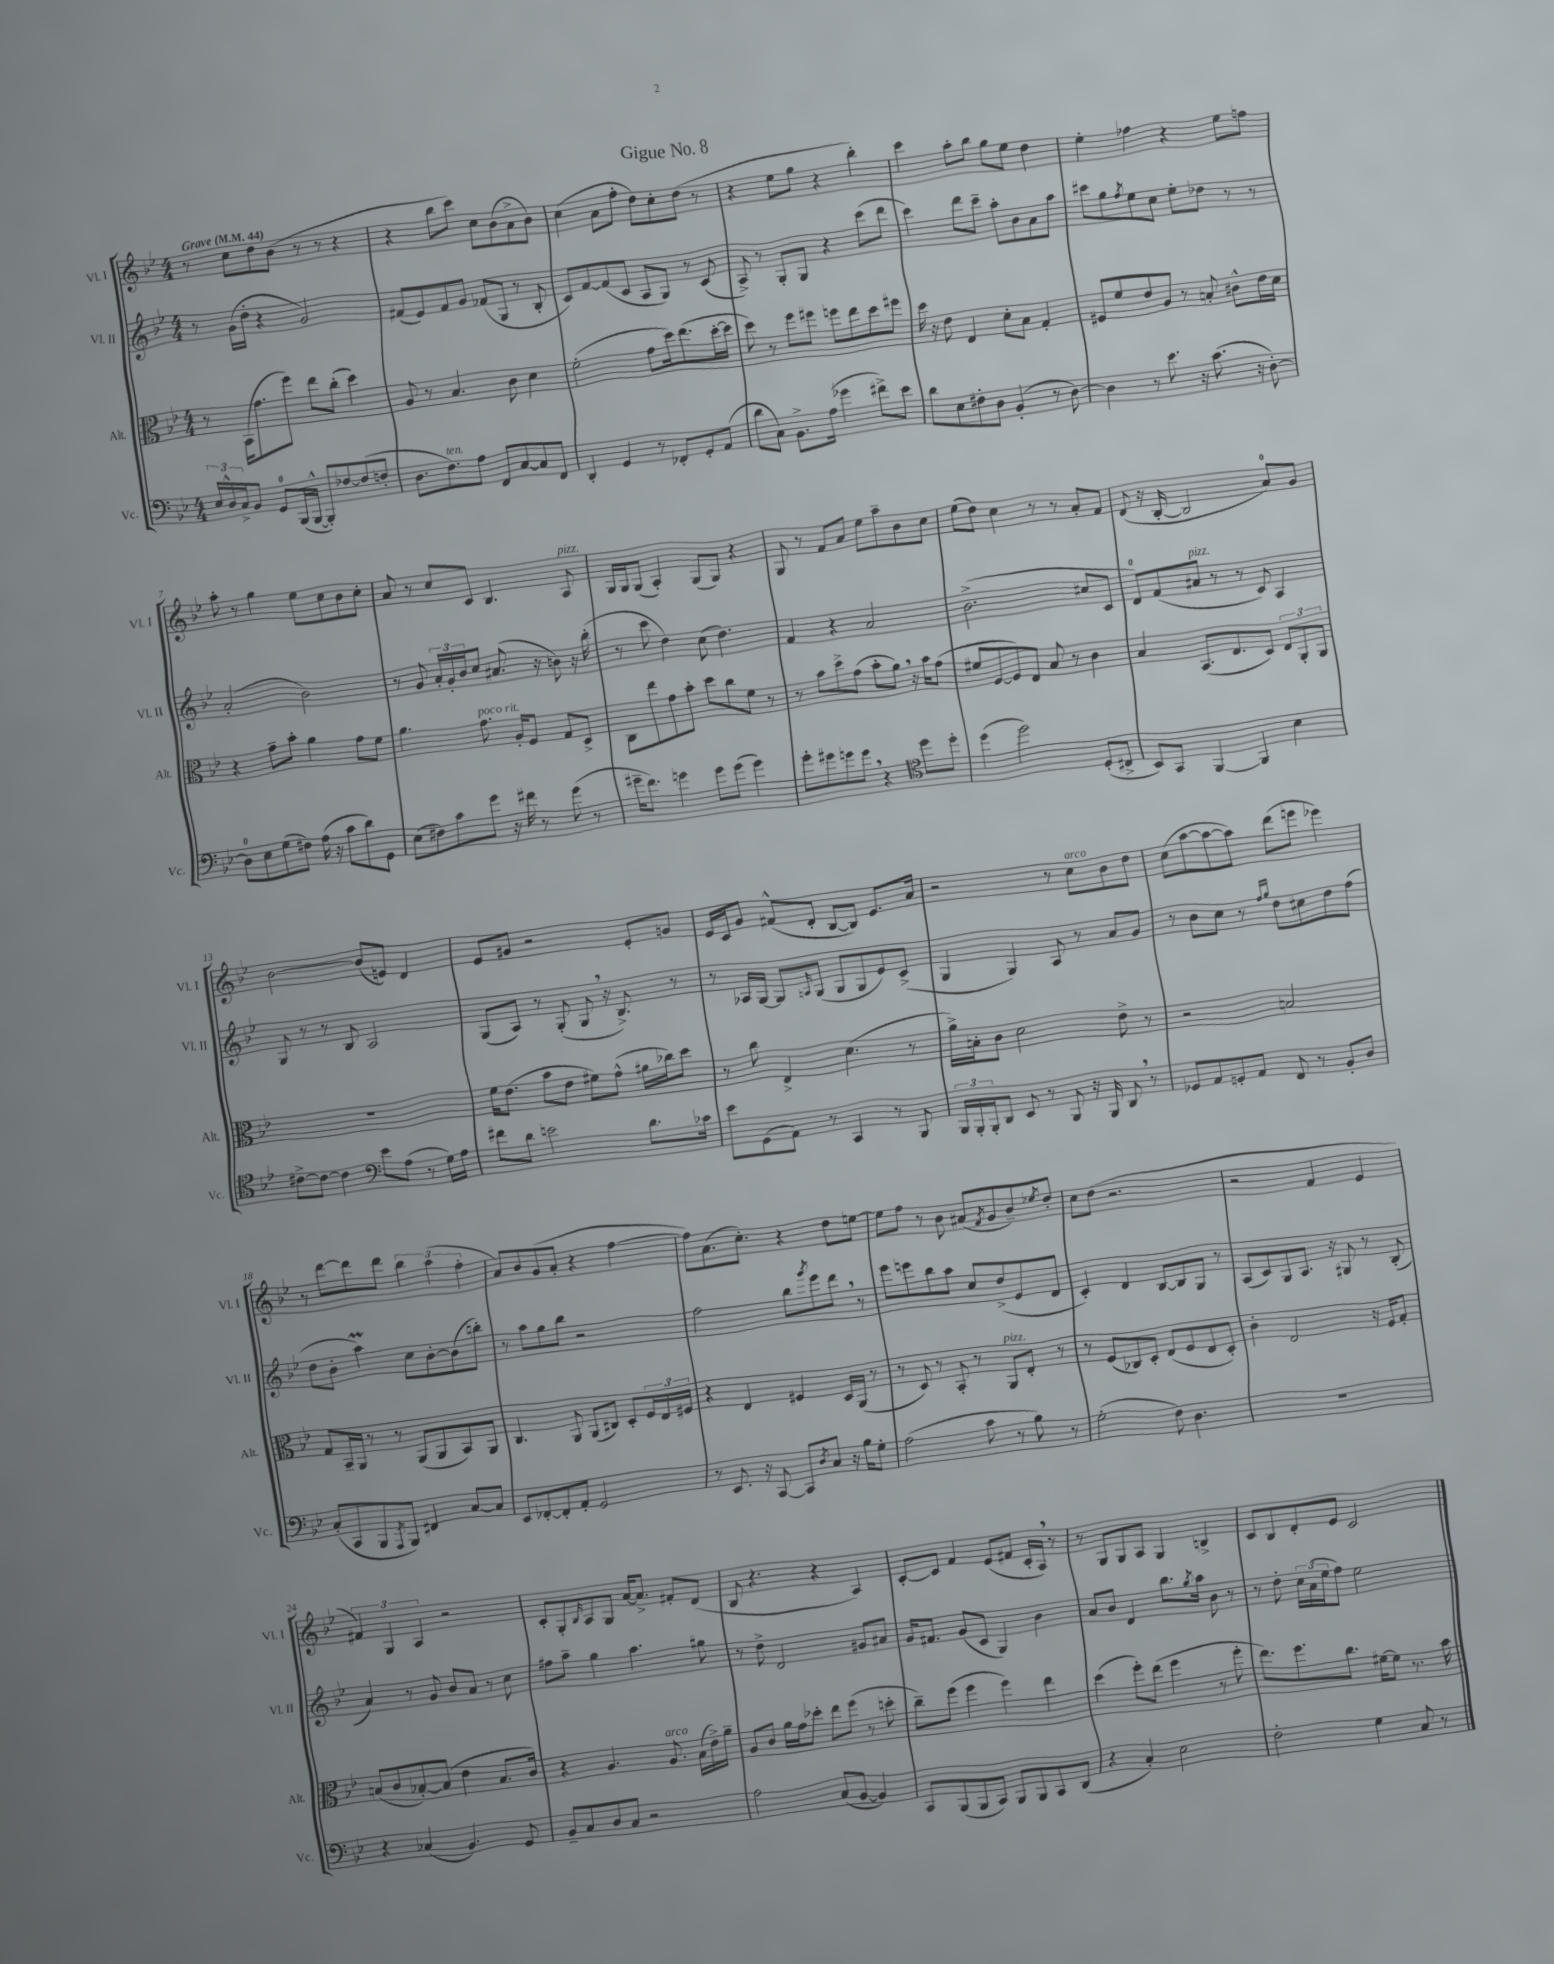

**kern	**kern	**kern	**kern
*staff4	*staff3	*staff2	*staff1
*clefF4	*clefC3	*clefG2	*clefG2
*k[b-e-]	*k[b-e-]	*k[b-e-]	*k[b-e-]
*M4/4	*M4/4	*M4/4	*M4/4
*MM44	*MM44	*MM44	*MM44
24E-/LL	8r	8r	8r
24D^^/	.	.	.
24C^/J	.	.	.
8BB-/J	(16BB-\LK	(16g\LL	8cc\L
.	8.g\	16dd'\JJ	.
8GG/L	.	4r	8dd\
(16BBB-/L	8ff\J)	.	(8b-\J
[16BBB-^^/JJ	.	.	.
8BBB-'/]L)	8ee-\L	2g/)	8r
[8F-/	(8cc'\J	.	8r
(8F-/]	4dd\)	.	4r
8F'/J	.	.	.
=	=	=	=
8.D\L	8A/	(8f#/L	4r
.	8r	8e-/)	.
8.F\)	.	.	.
.	4.B-/	8f#/	8bb-\L
8A\J	.	8g/J	8ccc\J)
8FF/L	.	(8f-/L	8cc\L
[8C/	8c\	8G/J	(8b-\
8C/]	4d\	8r	8a^\
8FF/J	.	8B-'/	8b-\J)
=	=	=	=
4DD'/	(2f'\	8c/L)	(4cc\
.	.	[8f/	.
4GG/	.	(8f/]	8a\L
.	.	8c/J	8ff'\J
8r	8g\L	8A/L	8dd\L)
8FF-'/L	16dd\k)	8G/J)	8cc'\
.	(8.ee-\	.	.
8GG'/	.	8r	(8dd\J
(8AA/J	[16dd'\L	(8c/	8r
.	16dd\]JJ	.	.
=	=	=	=
8d\L	8dd\)	8A^/)	4r
8C\J)	8r	8r	.
8.BB-^\L	8ff\L	8G'/L	8ee-\L
.	8ff#\J	8G/J	8gg\J
(16A\Jk	.	.	.
4g-\	8ff\L	4r	4r
.	8ee-\	.	.
8f#^\L)	8dd\	(8ccc\L	4bb-'\)
8e-\J	8ff#\J	8ddd\J	.
=	=	=	=
8d\L	16dd\	4ccc\)	4ccc\
.	16r	.	.
8E-\	8e-\	.	.
8F#'\	4E-/	8ddd\L	8aa'\L
8D\J	.	8ccc~\J	8bb-\J
(4BB-'/	8d'\L	8aa'\L	8gg\L
.	8B-\J	8b-\	8ee-\J
8r	4G'/	8a\	4dd\
[8D\)	.	8aa\J	.
=	=	=	=
4D\]	8F#/L	8ccc#\L	4ee-'\
.	8f/	8gg\	.
.	.	8qff/	.
8r	8e-/	8ee-\	4ff-\
8.e-\	8A/J	8cc\J	.
.	8r	8ee-'\L	4r
16r	.	.	.
(8.c\	8B'/	8dd-\J	.
.	8c#^^\L	8r	8ee-\L
16r	.	.	.
[8D'\)	16e-\L	8r	8ff\J
.	16d\JJ	.	.
=	=	=	=
8D\]L	4r	(2a'/	8aa'\
8E-\	.	.	8r
(8G\	8g~\L	.	4gg\
8F#\J)	8b-'\J	.	.
(16A\	4a\	2b-\)	8ee-\L
16r	.	.	.
8c\L	.	.	8cc\
8d\)	8g\L	.	8b-\
8GG\J	8f\J	.	8cc'\J
=	=	=	=
(8E-\L	4.a\	8r	8a/
8F#\)	.	8g/	8r
8c\	.	24a'/LL	8cc/L
.	.	24g'/	.
.	.	24b-/J	.
8g\J	8.g\	8cc/J	8c/J
16r	.	(8.a#/	4.B-/
16f#\	16A'/LK	.	.
8r	8F/J	.	.
.	.	16r	.
(8g\	8G/L	8b\)	.
8r	8D^/J	16r	8A/
.	.	(16bb-'\	.
=	=	=	=
16g#~\LK	8C\L	8r	16G/LL
8.f\J)	.	.	16G/J
.	8ee-\	8ccc\	(8G/J
4g\	8g\	4dd\)	4A'/)
.	8b-'\J	.	.
8g\L	8dd\L	(8cc\	(8G/L
(8g\J	8cc\	4.dd\)	8G/J)
4g\)	8f\J	.	4r
.	8r	.	.
=	=	=	=
8g'\L	8r	4f/	8G/
8g#\	8b-\L	.	8r
8g\	8dd^\	4r	8f/L
8g\J	(8g\J	.	8a/J
4r	8b-'\L	2a/	8ee-\L
.	8a\J)	.	8aa~\
*clefC4	*	*	*
8dd\L	16r	.	8b-\
.	16b-\LK	.	.
8dd'\J	(8g\J	.	8cc\J
=	=	=	=
(4dd\	8f#/L	(2.b-^\	(8ee-\L
.	[8F/	.	8dd\J)
2dd\)	8F/])	.	4cc\
.	8E-/J	.	.
.	8B-/	.	8r
.	8r	.	8r
(8D'/L	4c\	8cc#/L	8a'/L
8C#^/J	.	8c/J	8f/J
=	=	=	=
8BB-/L)	4B-/	8d/L)	(8d/
8GG/J	.	(8f/	16r
.	.	.	[16B-'/
[4FF/	(8.BB-/L	8a#/J	2B-/]
.	.	8r	.
.	8.E-/	.	.
4FF/]	.	8r	.
.	8D/J)	8c/)	.
4B-\	12E-/L	4A/	8a/L)
.	12AA'/	.	.
.	.	.	8g/J
.	12AA/J	.	.
=	=	=	=
[8c#^\L	1r	8G/	[2b-\
8c#\_J	.	8r	.
4c#\]	.	8r	.
.	.	8B-/	.
*clefF4	*	*	*
8e-\L	.	2A/	(8b-/]L
(8A\J	.	.	8e/J)
8r	.	.	4d/
16G\LL)	.	.	.
16A\JJ	.	.	.
=	=	=	=
8f#\L	16f\LK	(8G/L	8e-/L
.	(8.e-\J	.	.
8d\J	.	8A/J)	8g#/J
2e\	8b-\L	8r	2r
.	8e-\J	(8G'/	.
.	8f#\L)	8G/	.
.	(8g^^\J	16r	.
.	.	8.B-^/)	.
8.d\L	16a#\LL	.	8e-'/L
.	16cc-\J)	.	.
.	8dd\J	8r	8g/J
16c-\Jk	.	.	.
=	=	=	=
8e-\L	8r	8r	16e-/LL
.	.	.	16c/J
(8GG\	8cc\	16A-/LL	8g/J
.	.	[16G/JJ	.
8AA\J)	4E-^/	8G/]L	(8f#^^/L
.	.	16qqA/	.
8r	.	(8G/J	8d'/J
4CC/	(4.d\	8G/L	[8B-/L
.	.	8G/	8B-/]J)
8r	.	8e-/)	8.e-/L
8BBB-/	8r	(8c^/J	.
.	.	.	16a/Jk
=	=	=	=
24BBB-/LL	16a^\LL)	4G/	2r
24BBB-'/	.	.	.
.	16B'\J	.	.
24BBB-'/J	.	.	.
8DD/J	8c\J	.	.
8EE-/	2d\	4G/)	.
8r	.	.	.
8BBB-/	.	8A/	8r
16r	.	8r	8cc\L
16BBB-/	.	.	.
8DD/	8e-^\	8a/L	8b-\
8r	8r	8g/J	8dd\J
=	=	=	=
8GG-/L	2r	8r	(8cc\L
8AA/	.	8b-\L	[8aa\
8GG'/	.	8cc\J	8aa\_
8AA/J	.	8r	8aa\]J)
.	.	16qqff/LL	.
.	.	16qqgg/JJ	.
8FF/	2B/	8dd\L	(8ddd\L
8r	.	8cc#\	8eee\J
8BB-'/L	.	8dd\	4eee-\)
8D/J	.	(8ff\J	.
=	=	=	=
(8C'/L	8G/L	8dd\L	8r
8CC/	16BB-~/L	8b-'\J	[8ddd\L
.	16AA/JJ	.	.
8BBB-/	8r	4aa\)	8ddd\]
8qAAA/	.	.	.
8BBB-/J)	8r	.	8ddd\J
4FF#/	(8AA/L	8cc\L	6bb-\
.	8AA/	[8b-'\	.
.	.	.	(6aa\
[8C/L	8BB-/)	(8b-\]	.
.	.	.	6ff'\
8C/]J	8AA/J	8bb'\J)	.
=	=	=	=
8EE-/L	4.C/	8r	8a/L)
[8FF-'/	.	8aa\L	8b-/
8FF-'/]	.	8gg\	(8g/
8AA'/J	8AA/	8bb-\J	8a'/J
2GG/	(8AA/L	2r	4r
.	8C#/J)	.	.
.	8D'/L	.	[4ff\
.	24F/L	.	.
.	24E-/	.	.
.	24F#/JJ	.	.
=	=	=	=
8r	4r	2ff\	8ff\]L)
8.EE-/	.	.	(8.a\
.	4E-/	.	.
16r	.	.	8.cc'\J)
[8CC/	.	.	.
8CC/]L	4F#/	8bb-\L	4r
8qD/	.	8qggg/	.
8C/J	.	8eee-\	.
16r	16D/LL	8ddd\J	8dd\L
16B-\LK	(16AA/JJ	.	.
8G'\J	8r	8r	[8ee\J
=	=	=	=
(2A\	8r	8eee-\L	8ee\]L
.	8D/)	8eee\	8ff\J
.	8r	8bb-\	8r
.	8BB-'/	8aa\J	8b-\
8c\	8r	8cc/L	(8a#/L
.	.	.	8qf/
8r	8AA/L	(8dd^/	8g/
8B-\)	8E-'/J	8e-/	8b-~/)
.	.	.	8qee-/
8r	8r	8d/J	8dd'/J
=	=	=	=
(2G'\	8r	4c'/)	8cc\L
.	(8F/L	.	(8dd\J
.	8C-/)	4d/	2.r
.	8D'/J	.	.
8F\)	(8E-/L	[8B-/L	.
4.D\	8F/	8B-/]	.
.	8E-/	8G/J	.
.	8D'/J)	8r	.
=	=	=	=
1r	4c'\	(8A/L	2r
.	.	8c/)	.
.	2E-/	8G/	.
.	.	8.A/J	.
.	.	.	4f/
.	.	16r	.
.	.	8G#/	.
.	16r	8r	4e-/
.	16F/LK	.	.
.	8G'/J	(8B-'/	.
=	=	=	=
4r	(8B/L	4a/)	6f#/)
.	8c/	.	.
.	.	.	6G/
(4C-/	[8B-'/)	8r	.
.	.	.	6A/
.	(8B-/]J	8g/	.
4.BB-/)	4e-\	8b-/L	2r
.	.	8a/J	.
.	8.B-/L	8r	.
8GG/	.	8cc\	.
.	16c/Jk)	.	.
=	=	=	=
8BB-~/L	4r	8ff#\L	8c'/L
8C/	.	8aa~\J	8G'/
.	.	.	16qqB-/
8D/	4.A/	4gg\	8A/
8C/J	.	.	8G/J
2r	.	4.aa\	[16a/LK
.	.	.	8.a^/]J
.	8.A/	.	.
.	.	.	8f#'/L
.	(16B-\LL	.	.
.	16e-^\)	8gg#\	(8d/J
.	16a~\JJ	.	.
=	=	=	=
2A\	8A/L	8r	8B-/
.	8c/J	8dd^\	4.r
.	16a\LL	2d/	.
.	16g\J	.	.
.	8dd-'\J	.	.
(8C/L	8ee-\L	.	4r
[8BB-/J	(8ff\J	.	.
4BB-/])	8r	8g#/L	4A/)
.	8dd'\	8a#/J	.
=	=	=	=
8CC/L	8cc~\L)	16g/LK	[8c'/L
.	.	8.f#/J	.
(8BBB-/	(8ff\J	.	8c/]J
8BBB-/	4ff\	(8g/L	4f/
8CC/J)	.	8c/J	.
8BBB-/L	4ff\)	4G/)	(8e-/L
8BBB-/	.	.	8f#/J
8CC/	4ee-\	4b-\	16c'/LL
.	.	.	16A/JJ)
(8DD/J	.	.	8r
=	=	=	=
4r	(4dd\	8a/L	8r
.	.	8b-/J	8G/L
4C'/)	8ff'\L)	4d/	8G/
.	(8ee-\J	.	8A/J
2E-\	4ff\	8.bb-\L	4G/
.	.	8qgg/	.
.	.	16aa\Jk	.
.	8r	8b-\	4B^/
.	8ff'\	8r	.
=	=	=	=
2F'\	8.ee-\L)	8r	8c/L
.	.	8dd'\	8B-/
.	8.ff\	.	.
.	.	24cc\LL	8d'/
.	.	(24a\	.
.	.	24ee-\J	.
.	8.cc\J	8ff\J)	8e-/J
4G\	.	2ee-\	2c/
.	[16f#\LK	.	.
.	8f#\]J	.	.
8C/	8.r	.	.
8r	.	.	.
.	16b-\	.	.
==	==	==	==
*-	*-	*-	*-
